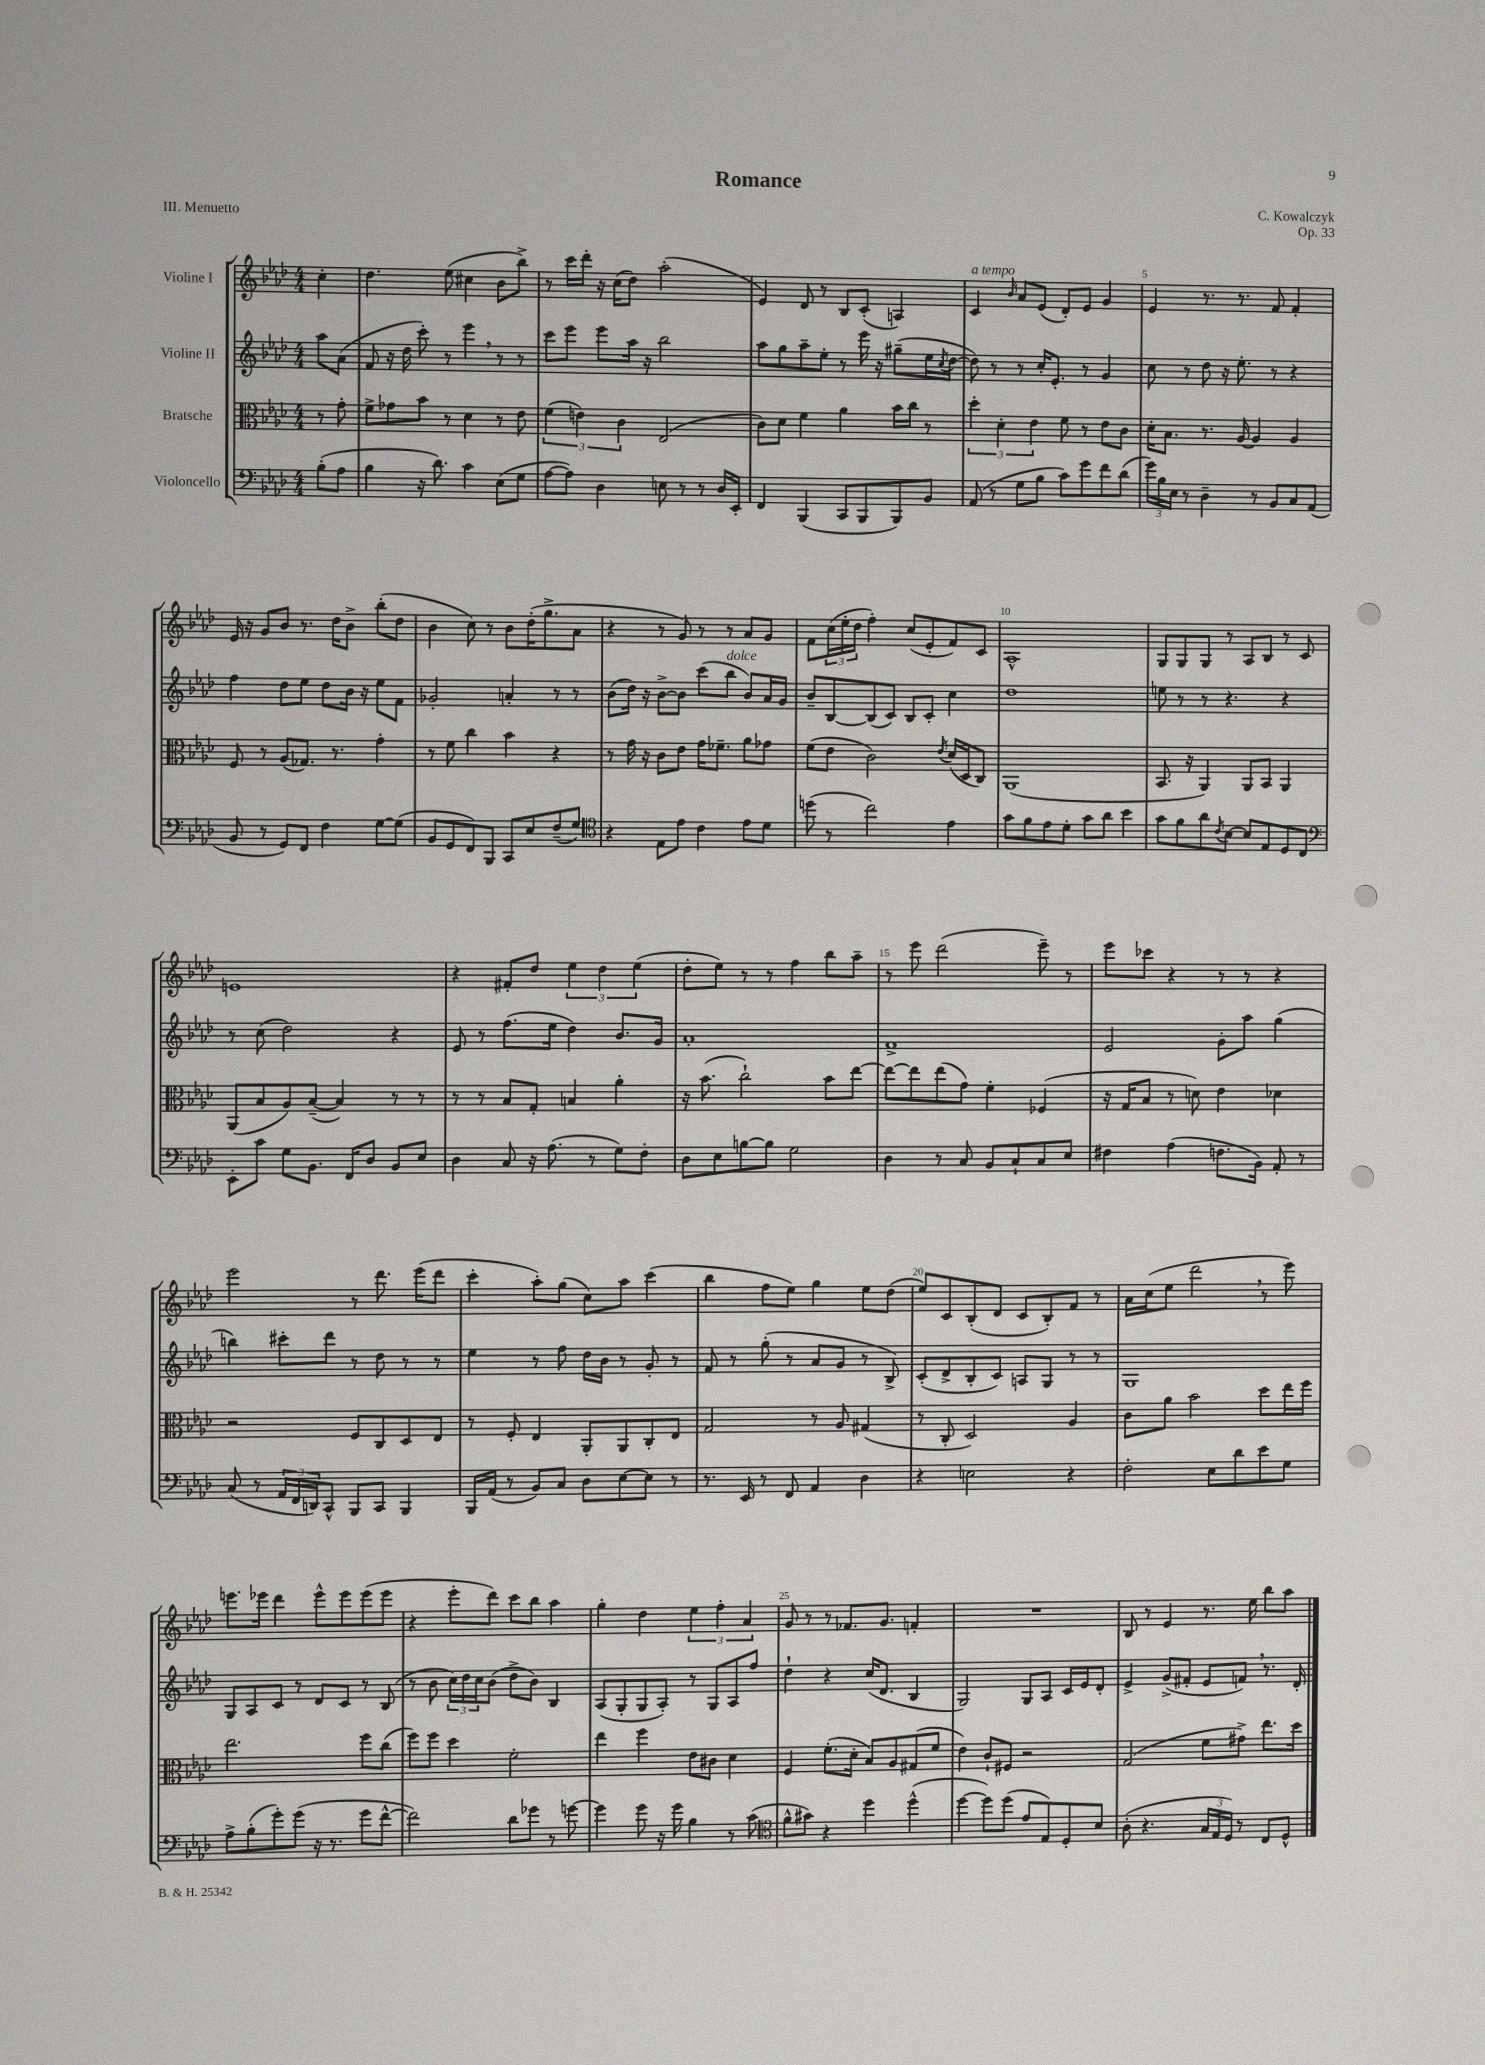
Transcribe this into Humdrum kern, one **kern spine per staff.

**kern	**kern	**kern	**kern
*staff4	*staff3	*staff2	*staff1
*clefF4	*clefC3	*clefG2	*clefG2
*k[b-e-a-d-]	*k[b-e-a-d-]	*k[b-e-a-d-]	*k[b-e-a-d-]
*M4/4	*M4/4	*M4/4	*M4/4
(8B-'	8r	8aa-	4cc'
8A-	8g'	(8a-	.
=	=	=	=
4B-	8f^	8f	4.dd-
.	8g-	16r	.
.	.	16dd-	.
16r	8b-	8ccc')	.
8.d-)	.	.	.
.	8r	8r	(8ee-
4c	4d-	4eee-	4cc#
(8E-	8r	8r	8b-
8G	8e-	8r	8bb-^)
=	=	=	=
[8A-	(6f	8ccc	8r
8A-])	.	8eee-	16ccc
.	6e)	.	.
.	.	.	16ddd-'
4D-	.	8eee-	16r
.	.	.	(16cc
.	6c	.	.
.	.	16aa-	8dd-)
.	.	16r	.
8E	(2E-	2bb-	(2aa-'
8r	.	.	.
8r	.	.	.
16D-	.	.	.
16EE-'	.	.	.
=	=	=	=
4FF	8c)	8aa-	4e-)
.	8d-	8gg	.
(4BBB-	4f	8aa-~	8d-
.	.	8ee-'	8r
8CC	4a-	8r	8B-
8BBB-	.	16eee-	(8c'
.	.	16r	.
8BBB-)	16b-	(8gg#~	4A)
.	16cc	.	.
8BB-	8r	16ee-	.
.	.	8qcc	.
.	.	[16dd-	.
=	=	=	=
(8AA-	6dd-'	8dd-])	4c
8r	.	8r	.
.	6d-'	.	.
.	.	.	16qqb-
8G	.	8r	8a-
.	6e-	.	.
8B-	.	16cc'	(8e-
.	.	8.e-'	.
8c)	8f	.	8d-')
8g	8r	8r	8e-
8f	8e-	4g	4g
(8d-	8c	.	.
=	=	=	=
24g)	16d-'	8cc	4e-
24B-	.	.	.
.	8.B-	.	.
24E-	.	.	.
8r	.	8r	.
4D-~	8.r	8dd-	8.r
.	.	16r	.
.	[16A-	8.ee-'	8.r
8r	4A-]	.	.
8BB-	.	8r	8f
8C	4A-	4r	4f'
(8AA-	.	.	.
=	=	=	=
8BB-	8F	4ff	16e-
.	.	.	16r
8r	8r	.	8g
8GG)	(8A-	8dd-	8b-
8FF	8.G-)	8ee-	8.r
4F	.	8dd-	.
.	8.r	.	16dd-
.	.	16b-	8b-^
.	.	16r	.
[8G	4g'	8ee-	(8bb-'
(8G]	.	8f	8dd-
=	=	=	=
8BB-	8r	2g-'	4b-
8GG	8f	.	.
8FF)	4cc	.	8cc)
8BBB-	.	.	8r
8CC	4b-	4a'	8b-
8E-	.	.	(16dd-'
.	.	.	8.gg^
(8F~	4r	8r	.
8G)	.	8r	8a-
=	=	=	=
*clefC4	*	*	*
4r	8r	(8b-	4r
.	16g	16dd-)	.
.	16r	16r	.
8E-	8c	[8b-^	8r
8e-	8e-	8b-]	8g)
4c	16g	(8ccc	8r
.	8.f-~	.	.
.	.	8bb-	8r
8e-	8a-	8b-)	8a-
8d-	8g-	16a-	8g
.	.	16g	.
=	=	=	=
(8dd	(8f	8b-~	8f
8r	8e-	[8B-	(24cc
.	.	.	24ee-'
.	.	.	24dd-
2cc)	2c)	(8B-]	4ff')
.	.	8c)	.
.	.	8B-	(8cc
.	.	8c'	8e-'
.	8qe-	.	.
4e-	(16d-	4cc	8f)
.	16D-	.	.
.	8C)	.	8c
=	=	=	=
8g	(1AA-	1dd-	1A-^^
8f	.	.	.
8e-	.	.	.
8d-'	.	.	.
8g	.	.	.
8a-	.	.	.
4b-	.	.	.
=	=	=	=
8g	8.BB-	8ee	8G
8f	.	8r	8G
.	16r	.	.
8a-	4AA-)	8r	8G
8qc	.	.	.
[8B-	.	4.r	8r
8B-]	8AA-	.	8A-
8E-	8BB-	.	8B-
8D-	4AA-	4r	8r
8C	.	.	8c
=	=	=	=
*clefF4	*	*	*
8EE-'	(8AA-	8r	1e
8c	8B-	(8cc	.
8G	8A-)	2dd-)	.
8.BB-	([8B-~	.	.
.	4B-])	.	.
16FF	.	.	.
8D-	.	.	.
8BB-	8r	4r	.
8E-	8r	.	.
=	=	=	=
4D-	8r	8e-	4r
.	8r	8r	.
8C	8B-	(8.ff	8f#'
16r	8G'	.	8dd-
(8.A-	.	16ee-	.
.	4B	4dd-)	6ee-
8r	.	.	.
.	.	.	6dd-
8G)	4a-'	8.b-	.
.	.	.	(6ee-
8F'	.	.	.
.	.	16g	.
=	=	=	=
8D-	16r	1a-'	8dd-'
.	(8.b-	.	.
8E-	.	.	8ee-)
[8B	2cc`)	.	8r
8B]	.	.	8r
2G	.	.	4ff
.	8b-	.	8bb-
.	[8ee-	.	8aa-~
=	=	=	=
4D-	8ee-_	1f^	8r
.	8ee-]	.	8eee-
8r	(8ee-	.	(2ddd-
8C	8g)	.	.
8BB-	4f'	.	.
8C`	.	.	.
8C	(4F-	.	8eee-~)
8E-	.	.	8r
=	=	=	=
4F#	16r	2e-	8eee-
.	16G	.	.
.	8B-	.	8ccc-
(4A-	8r	.	4r
.	8d)	.	.
8.F	4e-	8g'	8r
.	.	8aa-	8r
16BB-)	.	.	.
8AA-'	4d-	(4gg	4r
8r	.	.	.
=	=	=	=
(8C	2r	4bb)	2eee-
8r	.	.	.
24AA-	.	8ccc#'	.
24FF	.	.	.
24DD)	.	.	.
8CC^^	.	8ddd-	.
8BBB-	8F	8r	8r
8CC	8C	8dd-	8.ddd-
4BBB-	8D-	8r	.
.	.	.	(16eee-
.	8E-	8r	8ddd-
=	=	=	=
16BBB-	8r	4ee-	4ccc'
(16AA-	.	.	.
8r	8F'	.	.
8BB-)	4E-	8r	8aa-')
8C	.	8ff	(8gg
8D-	8AA-'	16dd-	8cc)
.	.	16b-	.
[8E-	8AA-	8r	8aa-
8E-]	8C'	8g'	(4ccc
8r	8E-	8r	.
=	=	=	=
8.r	2G	8f	4bb-
.	.	8r	.
16EE-	.	.	.
8r	.	(8gg'	8ff
8FF	.	8r	8ee-)
4AA-	8r	8a-	4gg
.	8A-	8g	.
4D-	(4G#	8r	8ee-
.	.	8B-^)	(8dd-
=	=	=	=
4r	8r	(8c'	8ee-)
.	8C'	8d-^	8c
2E	2D-)	8B-'	(8B-'
.	.	8c)	8d-
.	.	8A	8c
.	.	8G	8B-')
4r	4A-	8r	8f
.	.	8r	8r
=	=	=	=
2F'	8c	1G	16a-
.	.	.	(16cc
.	8a-	.	8ee-
.	2b-	.	2ddd-
8E-	.	.	.
8d-	.	.	.
8e-	8dd-	.	8r
8G	16ee-	.	8eee-)
.	16ff	.	.
=	=	=	=
8A-^	2.ee-	8G	8.eee
(8B-'	.	8A-	.
.	.	.	16eee-
8g')	.	8c	4ddd-
(8g	.	8r	.
16r	.	8d-	8eee-^^
8.r	.	.	.
.	.	8c	8eee-
8g	8ff	8r	(8eee-
[8f^^	(8cc	(8B-	8eee-
=	=	=	=
2f])	8ff)	8r	4r
.	8ff	8b-	.
.	4dd-	24cc)	8eee-'
.	.	24dd-	.
.	.	24cc	.
.	.	(8b-	8ddd-)
8d-	2f'	8dd-^	8ccc
8g-	.	8b-)	8bb-
8r	.	4B-	4aa-
[8g	.	.	.
=	=	=	=
4g]	4ee-	(8A-	4gg'
.	.	8G'	.
8g	4ff	8G	4dd-
16r	.	8A-')	.
16g	.	.	.
4B-	8e-	8r	6ee-
.	8c#	8G	.
.	.	.	6ff'
8r	4d-	8A-	.
.	.	.	6a-
(8c	.	8ff	.
=	=	=	=
*clefC4	*	*	*
8f^^	4F	4dd-`	8g
8g#)	.	.	8r
4r	(8.f'	4r	8r
.	.	.	8.f-
.	16d-'	.	.
4dd-	8B-)	(16cc	.
.	.	8.d-	8.g
.	8A-	.	.
(4dd-^^	(8G#	4B-	4f'
.	8f	.	.
=	=	=	=
[4dd-	4e-)	2G)	1r
8dd-])	8c`	.	.
(8dd-	8F#	.	.
8e-	2r	8G	.
8E-)	.	8A-	.
8D-'	.	16c	.
.	.	16e-	.
8B-	.	8d-'	.
=	=	=	=
(8A-'	(2G	4e-^	8B-
4.r	.	.	8r
.	.	(8g^	4e-
.	.	8f#'	.
24G	8f	8e-	8.r
24E-	.	.	.
24D-)	.	.	.
8r	8g#^)	8f)	.
.	.	.	16ee-
8C	8.ee-	8.r	8bb-
8D-^^	.	.	8aa-
.	16dd-	16d-'	.
==	==	==	==
*-	*-	*-	*-
